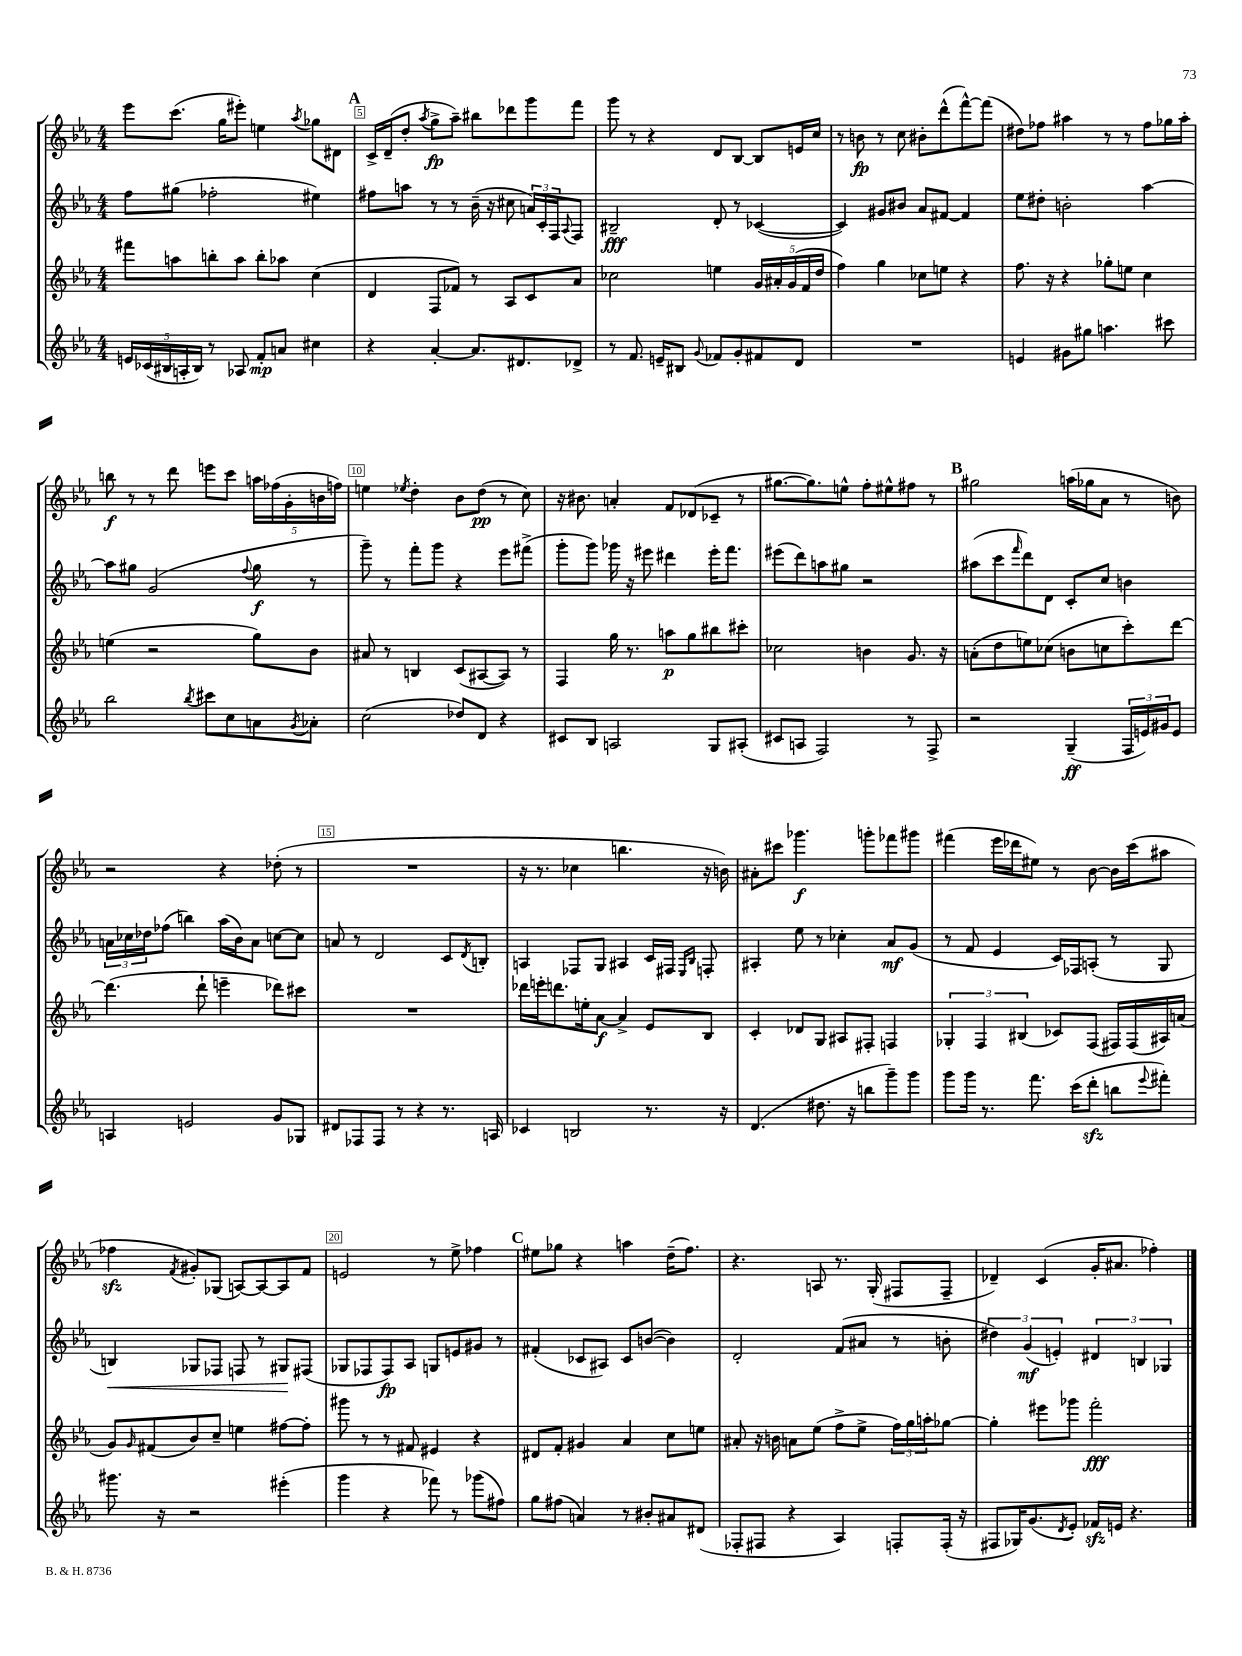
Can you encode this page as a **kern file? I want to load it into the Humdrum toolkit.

**kern	**kern	**kern	**kern
*staff4	*staff3	*staff2	*staff1
*clefG2	*clefG2	*clefG2	*clefG2
*k[b-e-a-]	*k[b-e-a-]	*k[b-e-a-]	*k[b-e-a-]
*M4/4	*M4/4	*M4/4	*M4/4
20e/LL	8fff#\L	8ff\L	8eee-\L
(20c-/	.	.	.
20B#/	.	.	.
.	8aa\	(8gg#\J	(8.ccc\J
20A'/	.	.	.
20B#/JJ)	.	.	.
8r	8bb'\	2ff-'\	.
.	.	.	16gg\LK
8A-/	8aa\J	.	8eee#'\J)
8f'/L	8bb'\L	.	4ee\
8a/J	8aa-\J	.	.
.	.	.	8qaa-/
4cc#\	(4cc\	4ee#\)	8gg-\L
.	.	.	8d#\J
=	=	=	=
4r	4d/	8ff#\L	16c^/LL
.	.	.	(16d~/J
.	.	8aa\J	8dd'/J
.	.	.	8qaa-/
[4a-'/	8F/L	8r	8gg^\L
.	8f-/J)	8r	8aa-~\J)
8.a-/]L	8r	(16b-~\	8bb#\L
.	.	16r	.
.	8A-/L	8cc#\	8ddd-\
8.d#/	.	.	.
.	8c/	24a/LL)	8ggg\
.	.	24c'/	.
.	.	24F/J	.
.	.	8qqA-/	.
8d-^/J	8a-/J	8F/J	8fff\J
=	=	=	=
8r	2cc-\	2B#~/	8ggg\
8.f/	.	.	8r
.	.	.	4r
16e~/LK	.	.	.
8B#/J	.	.	.
8qqg/	.	.	.
8f-/L	4ee\	8d'/	8d/L
8g'/	.	8r	[8B-/J
8f#/	20g/LL	([4c-/	8B-/]L
.	20a#'/	.	.
.	(20g/	.	.
8d/J	.	.	16e/L
.	20f/	.	.
.	.	.	16cc/JJ
.	20dd/JJ	.	.
=	=	=	=
1r	4ff\)	4c-/])	8r
.	.	.	8b\
.	4gg\	8g#/L	8r
.	.	8b#/J	8cc\
.	8cc-\L	8a-/L	8b#'\L
.	8ee\J	[8f#/J	(8ddd^^\
.	4r	4f#/]	[8fff^^\)
.	.	.	(8fff\]J
=	=	=	=
4e/	8.ff\	8ee-\L	8dd#\L)
.	.	8dd#'\J	8ff-\J
.	16r	.	.
8g#\L	4r	2b'\	4aa#\
8gg#\J	.	.	.
4.aa\	8gg-'\L	.	8r
.	8ee\J	.	8r
.	4cc\	[4aa-\	8ff-\L
8ccc#\	.	.	16gg-\L
.	.	.	16aa#'\JJ
=	=	=	=
2bb-\	(4ee\	8aa-\]L	8bb\
.	.	8gg#\J	8r
.	2r	(2g/	8r
.	.	.	8ddd\
8qbb-/	.	.	.
8ccc#\L	.	.	8eee\L
8cc\	.	.	8ccc\J
.	.	8qqff/	.
8a\	8gg\L)	8gg#\	20aa\LL
.	.	.	(20ff-\
.	.	.	20g'\
8qg/	.	.	.
8a-'\J	8b-\J	8r	.
.	.	.	20b\
.	.	.	20ff\JJ)
=	=	=	=
(2cc\	8a#/	8ggg~\)	4ee\
.	8r	8r	.
.	.	.	8qee-/
.	4B/	8fff'\L	4dd'\
.	.	8ggg\J	.
8dd-/L)	(8c/L	4r	8b-\L
8d/J	[8A#/	.	(8dd\J
4r	8A#/]J)	8eee-\L	8r
.	8r	(8fff#^\J	8cc\)
=	=	=	=
8c#/L	4F/	8ggg'\L	16r
.	.	.	8.b#\
8B-/J	.	8ggg\J)	.
2A/	16gg\	16ggg-\	4a'/
.	8.r	16r	.
.	.	8eee#\	.
.	8aa\L	4ddd#\	8f/L
.	8gg\	.	(8d-/
8G/L	8bb#\	16eee#'\LK	8c-~/J
.	.	8.fff\J	.
(8A#'/J	8ccc#'\J	.	8r
=	=	=	=
8c#/L	2cc-\	(8eee#\L	[8.gg#\L
8A/J	.	8ddd\)	.
.	.	.	8.gg#\])
2F/)	.	8aa\	.
.	.	8gg#\J	8ee^^\J
.	4b\	2r	8ff'\L
.	.	.	8ee#^^\
8r	8.g/	.	8ff#\J
8F^/	.	.	8r
.	16r	.	.
=	=	=	=
2r	(8a'\L	(8aa#\L	2gg#\
.	8dd\	8ccc\	.
.	.	16qqfff/	.
.	8ee\)	8ddd\)	.
.	(8cc-\J	8d\J	.
(4G~/	8b\L	8c'/L	(16aa\LL
.	.	.	16gg-\J
.	8cc\	8cc/J	8a-\J
24F/LL	8ccc'\)	4b\	8r
24e/)	.	.	.
24g#/J	.	.	.
8e/J	[8ddd\J	.	8b\)
=	=	=	=
4A/	(4.ddd\]	24a\LL	2r
.	.	24cc-\	.
.	.	24dd-\J	.
.	.	(8ff-\J	.
2e/	.	4bb\)	.
.	8ddd`\	.	.
.	4eee~\	(16aa-\LL	4r
.	.	16b-\J)	.
.	.	8a\J	.
8g/L	8ddd-\L)	[8cc\L	(8dd-'\
8G-/J	8ccc#\J	8cc\]J	8r
=	=	=	=
8d#/L	1r	8a/	1r
8F-/	.	8r	.
8F-/J	.	2d/	.
8r	.	.	.
4r	.	.	.
8.r	.	8c/L	.
.	.	8qd/	.
.	.	8B'/J	.
16A/	.	.	.
=	=	=	=
4c-/	16ddd-\LL	4A/	16r
.	16eee'\J	.	8.r
.	8.ddd\	.	.
2B/	.	8F-/L	4cc-\
.	16ee'\k	.	.
.	[8a-\J	8G/J	.
.	4a-^/]	4A#/	4.bb\
8.r	8e-/L	16c/LL	.
.	.	16F#/JJ	.
.	.	16qqE-/LL	.
.	.	16qqB-/JJ	.
.	8B-/J	8F'/	16r
16r	.	.	16b\)
=	=	=	=
(4.d/	4c'/	4A#'/	8a#'\L
.	.	.	8ccc#\J
.	8d-/L	8ee-\	4.ggg-\
8.dd#\	8G/J	8r	.
.	8A#/L	4cc-'\	.
16r	.	.	.
8bb\L	8F#'/J	.	8ggg'\L
8ggg~\)	4F/	8a-/L	8fff-\
8ggg\J	.	(8g/J	8ggg#\J
=	=	=	=
8ggg\L	6G-'/	8r	(4fff#\
16ggg\Jk	.	8f/	.
.	6F/	.	.
8.r	.	.	.
.	.	4e-/	16eee-\LL
.	.	.	16ddd-\J
.	(6B#/	.	.
8.fff\	.	.	8ee#\J)
.	8c-/L)	16c/LL)	8r
(16ccc\LK	.	16F-/J	.
8ddd'\J	(8F/J	(8A'/J	[8b-\
8bb\L	16F#/LL)	8r	16b-\]LL
.	(16F#/	.	(16ccc\J
8qqeee-/	.	.	.
8fff#'\J)	16A#/)	8G/	8aa#\J
.	(16a/JJ	.	.
=	=	=	=
8.ggg#\	8g/L)	4B/)	4ff-\
.	16qqg/	.	.
.	(8f#/	.	.
16r	.	.	.
.	.	.	8qf/
2r	8b-/)	8G-/L	8g#'/L)
.	8cc~/J	8F-/J	(8G-/J
.	4ee\	8F/	[8A/L)
.	.	8r	8A/_
(4eee#'\	[8ff#\L	8G#/L	8A/]
.	8ff#'\]J	(8F#/J	8f/J
=	=	=	=
4ggg\	8ggg#\	8G-/L	2e/
.	8r	8F-/	.
4r	8r	8F-/)	.
.	8f#/	8A-/J	.
8fff-\)	4e#/	8G/L	8r
8r	.	8e/	8ee-^\
(8ggg-\L	4r	8g#/J	4ff-\
8ff#\J)	.	8r	.
=	=	=	=
8gg\L	8d#/L	(4f#'/	8ee#\L
(8ff#\J	8f'/J	.	8gg-\J
4a/)	4g#/	8c-/L	4r
.	.	8A#/J)	.
8r	4a-/	8c-/L	4aa\
8b#'/L	.	([8b/J	.
8a#/	8cc\L	4b\])	(16dd~\LK
.	.	.	8.ff\J)
(8d#/J	8ee\J	.	.
=	=	=	=
8F-'/L	8a#'/	2d'/	4.r
8F#/J	16r	.	.
.	16b\	.	.
4r	8a\L	.	.
.	(8ee-\J	.	8A/
4A-/)	8ff^\L	(8f/L	8.r
.	8ee-^\J	8a#/J	.
.	.	.	(16G'/
8F'/L	24ff\LL)	8r	8F#/L
.	24gg\	.	.
.	24aa'\J	.	.
(16F'/Jk	[8gg-\J	8b'\	8F#~/J
16r	.	.	.
=	=	=	=
8F#/L	4gg-'\]	6dd#\)	4d-~/)
16G-/K)	.	.	.
.	.	(6g/	.
(8.g/	.	.	.
.	8eee#\L	.	(4c/
.	.	6e'/)	.
8qd/	.	.	.
8e-'/J)	8ggg-\J	.	.
16f-/LL	2fff'\	6d#/	16g'/LK
16e/JJ	.	.	8.a#/J
4.r	.	.	.
.	.	6B/	.
.	.	.	4ff-'\)
.	.	6G-/	.
==	==	==	==
*-	*-	*-	*-
